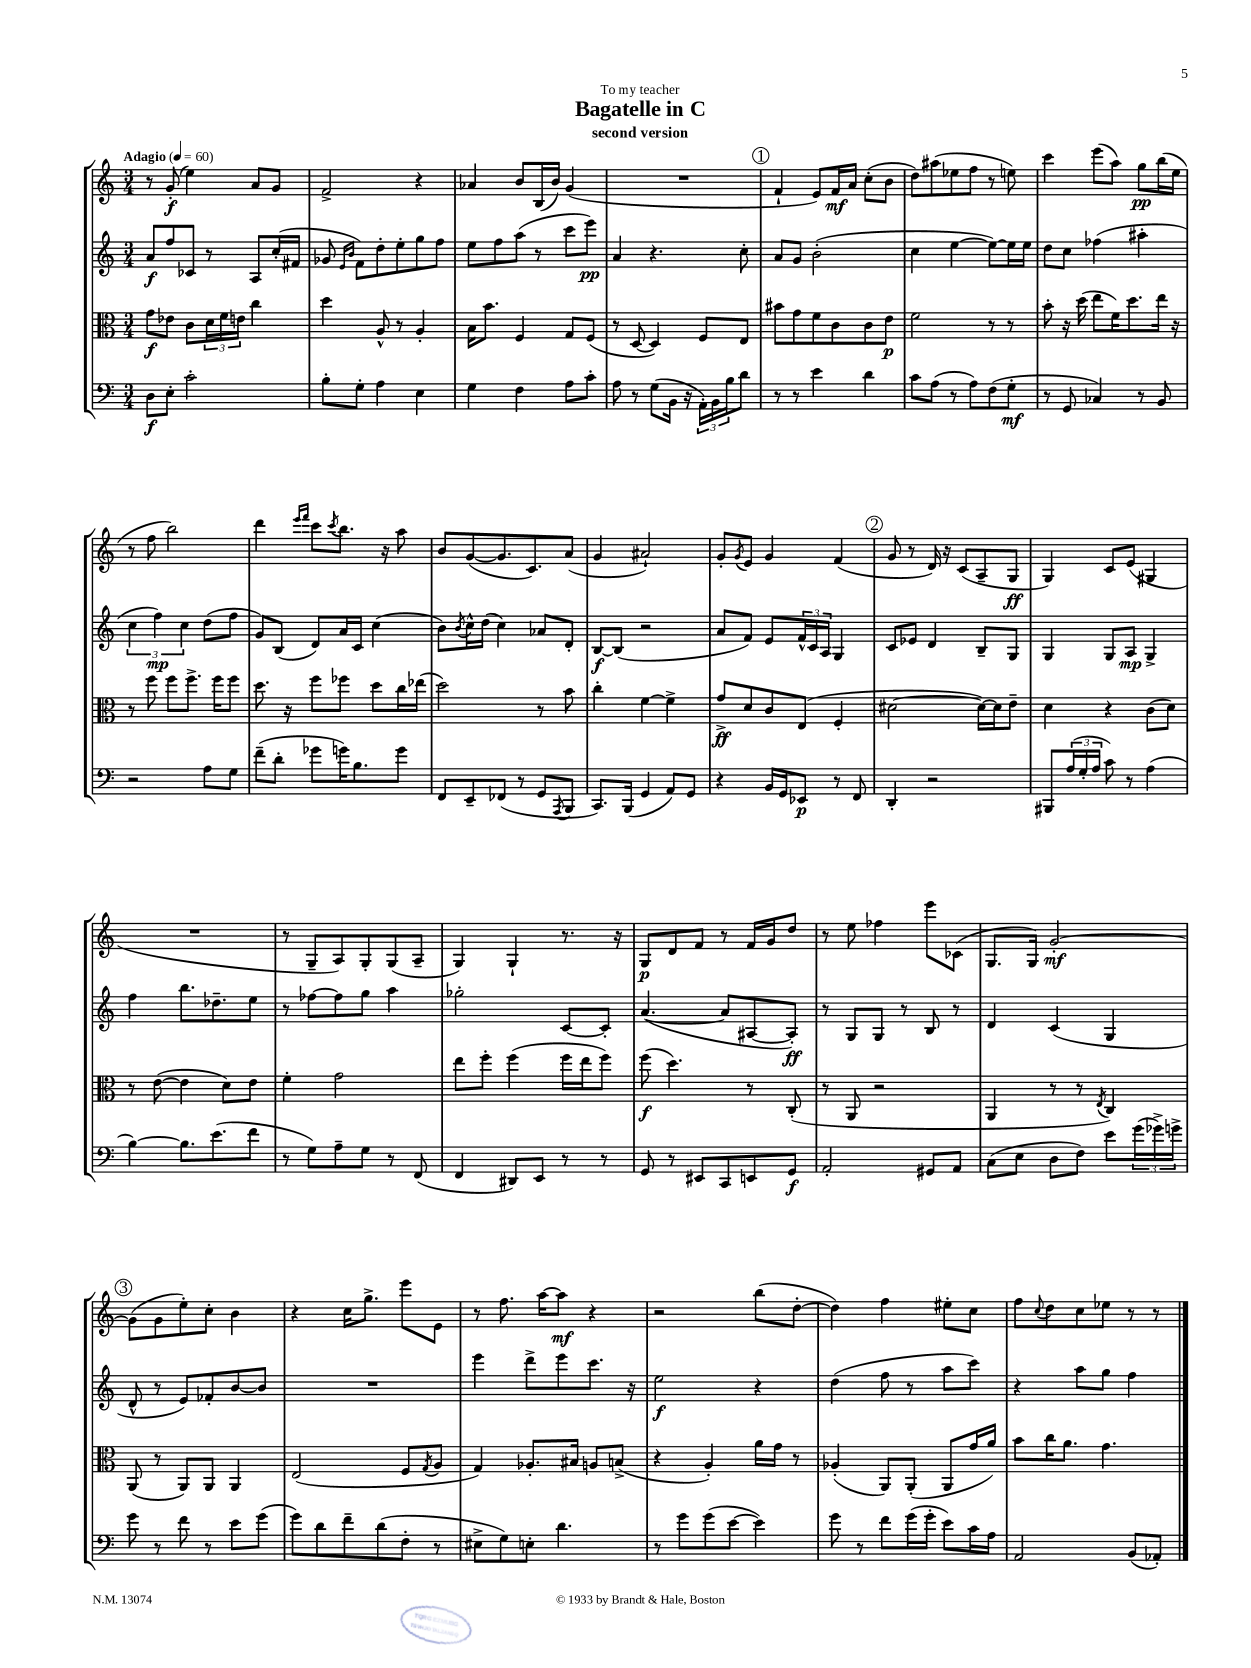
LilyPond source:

\header { title = "Bagatelle in C" subtitle = "second version" dedication = "To my teacher" }
<<
\new StaffGroup <<
\new Staff = "s0" {
    \clef treble \key c \major \numericTimeSignature \time 3/4 \tempo "Adagio" 4 = 60
    r8 g'8-.\f( e''4) a'8 g'8 |
    f'2-> r4 |
    aes'4 b'8 b16( b'16) g'4( |
    R2. |
    \mark \markup { \circle "1" } f'4-! e'8) f'16\mf a'16 c''8-.( b'8 |
    d''8) ais''8( ees''8 f''8 r8 e''8) |
    c'''4 e'''8( a''8) g''8\pp b''16( e''16 |
    r8 f''8 b''2) |
    d'''4 \grace { e'''16 f'''16 } c'''8 \acciaccatura { c'''8 } b''8. r16 a''8 |
    b'8 g'8~( g'8. c'8.) a'8( |
    g'4 ais'2-!) |
    g'8-. \acciaccatura { g'8 } e'8 g'4 f'4( |
    \mark \markup { \circle "2" } g'8 r8 d'16) r16 c'8( a8-- g8\ff |
    g4) c'8 e'8( gis4 |
    R2. |
    r8 g8-- a8) g8-. g8( a8-- |
    g4) g4-! r8. r16 |
    g8\p d'8 f'8 r8 f'16 g'16 d''8 |
    r8 e''8 fes''4 e'''8 ces'8( |
    g8. g16) g'2~-.\mf |
    \mark \markup { \circle "3" } g'8( g'8 e''8-.) c''8-. b'4 |
    r4 c''16 g''8.-> e'''8 e'8 |
    r8 f''8. a''16~ a''8\mf r4 |
    r2 b''8( d''8~-. |
    d''4) f''4 eis''8-. c''8 |
    f''8 \appoggiatura { c''8 } d''8 c''8 ees''8 r8 r8 \bar "|." |
}
\new Staff = "s1" {
    \clef treble \key c \major \numericTimeSignature \time 3/4
    a'8\f f''8 ces'8 r8 a8 c''16-.( fis'16 |
    ges'8 \grace { e'16 b'16 } f'8) d''8-. e''8-. g''8 f''8 |
    e''8 f''8 a''8( r8 c'''8 e'''8\pp) |
    a'4 r4. c''8-. |
    \mark \markup { \circle "1" } a'8 g'8 b'2-.( |
    c''4 e''4~ e''8~) e''16 e''16 |
    d''8 c''8 fes''4( ais''4-. |
    \tuplet 3/2 { c''4 f''4\mp) c''4 } d''8( f''8 |
    g'8) b8( d'8) a'16 c'16 c''4( |
    b'8) \acciaccatura { b'8 } c''16-^ d''16( c''4) aes'8 d'8-. |
    b8~\f b8( r2 |
    a'8 f'8) e'8 \tuplet 3/2 { f'16-^ c'16 a16 } g4 |
    \mark \markup { \circle "2" } c'8 ees'8 d'4 b8-- g8 |
    g4 g8 a8\mp g4-> |
    f''4 b''8. des''8.-- e''8 |
    r8 fes''8~ fes''8 g''8 a''4 |
    ges''2-. c'8~ c'8-. |
    a'4.~( a'8 ais8~ ais8-.\ff) |
    r8 g8 g8 r8 b8 r8 |
    d'4 c'4( g4 |
    \mark \markup { \circle "3" } d'8-^ r8 e'8) fes'8-. b'8~ b'8 |
    R2. |
    e'''4 d'''8-> e'''8 c'''8. r16 |
    e''2\f r4 |
    d''4( f''8 r8 a''8 c'''8) |
    r4 a''8 g''8 f''4 \bar "|." |
}
\new Staff = "s2" {
    \clef alto \key c \major \numericTimeSignature \time 3/4
    g'8\f ees'8 c'8 \tuplet 3/2 { d'16 f'16 e'16 } c''4 |
    d''4 a8-^ r8 a4-. |
    b16 b'8. f4 g8 f8( |
    r8 d8~ d4) f8 e8 |
    \mark \markup { \circle "1" } bis'8 g'8 f'8 c'8 c'8 e'8\p |
    f'2 r8 r8 |
    b'8-. r16 d''16( e''8 f'16) d''8. e''16 r16 |
    r8 f''8 f''8 f''8.-> f''16 f''8 |
    d''8. r16 f''8 fes''8 d''8 c''16 ees''16( |
    d''2) r8 b'8 |
    c''4-. f'4~ f'4-> |
    g'8->\ff d'8 c'8 e8( f4-. |
    \mark \markup { \circle "2" } dis'2~ dis'16~) dis'16 e'8-- |
    d'4 r4 c'8( d'8) |
    r8 e'8~( e'4 d'8) e'8 |
    f'4-. g'2 |
    e''8 f''8-. f''4( f''16 e''16 f''8) |
    f''8\f( d''4.) r8 c8-.( |
    r8 a,8 r2 |
    a,4 r8 r8 \acciaccatura { e8 } c4) |
    \mark \markup { \circle "3" } a,8( r8 a,8) a,8 a,4 |
    e2( f8 \acciaccatura { g8 } a8 |
    g4) aes8.-. bis16 a8 b8->( |
    r4 a4-.) a'16 g'16 r8 |
    aes4-.( a,8) a,8-.( a,8 g'16 a'16) |
    b'8 c''16 a'8. g'4. \bar "|." |
}
\new Staff = "s3" {
    \clef bass \key c \major \numericTimeSignature \time 3/4
    d8\f e8-. c'2-. |
    b8-. g8-. a4 e4 |
    g4 f4 a8 c'8-. |
    a8 r8 g8( b,16 r16 \tuplet 3/2 { a,16-.) b,16 b16 } d'8 |
    \mark \markup { \circle "1" } r8 r8 e'4 d'4 |
    c'8 a8( r8 a8) f8( g8-.\mf |
    r8 g,8 ces4) r8 b,8 |
    r2 a8 g8 |
    f'8--( d'8-. ges'8 g'16) b8. g'8 |
    f,8 e,8-- fes,8( r8 g,8 \acciaccatura { a,,8 } b,,8 |
    c,8.) b,,16( g,4 a,8) g,8 |
    r4 b,16 g,16 ees,8\p r8 f,8 |
    \mark \markup { \circle "2" } d,4-. r2 |
    bis,,8 \tuplet 3/2 { a16( g16-. a16 } c'8) r8 a4( |
    b4~) b8. e'8.( f'8 |
    r8 g8) a8-- g8 r8 f,8( |
    f,4 dis,8) e,8 r8 r8 |
    g,8 r8 eis,8 c,8 e,8 g,8\f |
    a,2-. gis,8 a,8 |
    c8( e8 d8 f8) e'8 \tuplet 3/2 { g'16( ges'16->) g'16-> } |
    \mark \markup { \circle "3" } g'8 r8 f'8 r8 e'8 g'8( |
    g'8) d'8 f'8-- d'8( f8-. r8 |
    eis8-> g8) e8-. d'4. |
    r8 g'8 g'8( e'8~ e'4) |
    g'8 r8 f'8 g'16( g'16-. e'8) c'16 a16 |
    a,2 b,8( aes,8-.) \bar "|." |
}
>>
>>
\layout { \context { \Score \remove "Bar_number_engraver" } }
